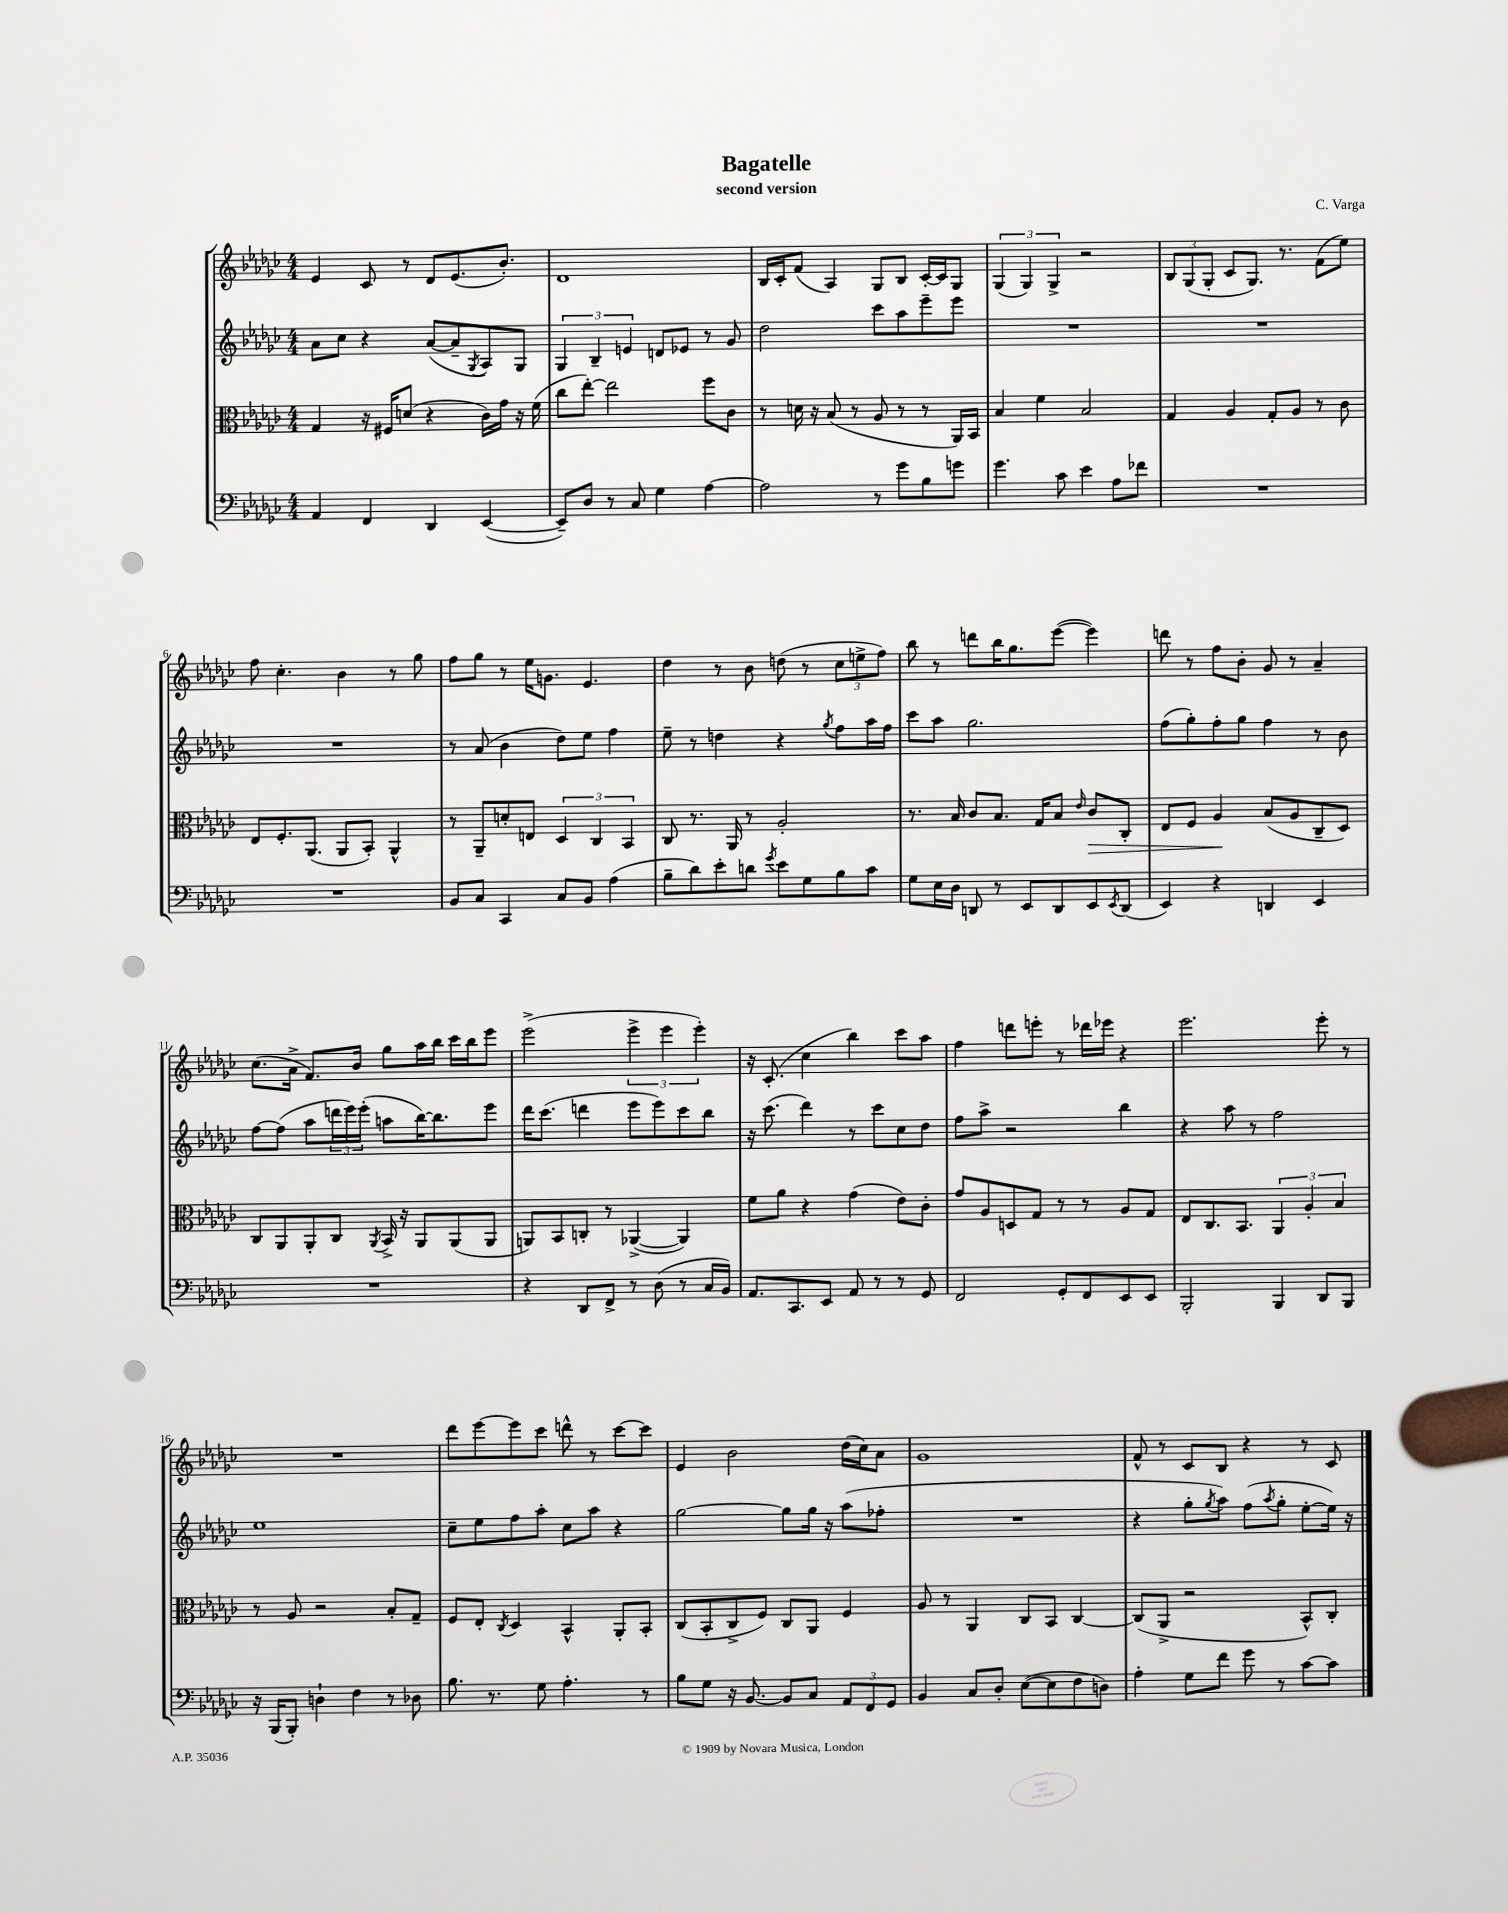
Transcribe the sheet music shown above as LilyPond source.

\header { title = "Bagatelle" composer = "C. Varga" subtitle = "second version" }
<<
\new StaffGroup <<
\new Staff = "s0" {
    \clef treble \key ges \major \numericTimeSignature \time 4/4
    ees'4 ces'8 r8 des'8 ees'8.( bes'8.-.) |
    des'1 |
    bes16 ces'16-. f'8( aes4) ges8 bes8 ces'16~-. ces'16 ges8 |
    \tuplet 3/2 { ges4( ges4) ges4-> } r2 |
    \tuplet 3/2 { bes8 ges8( ges8-. } ces'8 ges8.) r8. f'8( ees''8) |
    f''8 ces''4.-. bes'4 r8 ges''8 |
    f''8 ges''8 r8 ees''16 g'8. ees'4. |
    des''4 r8 bes'8 d''8( r8 \tuplet 3/2 { ces''8 e''8-> f''8) } |
    bes''8 r8 d'''8 bes''16 ges''8. ees'''8~( ees'''4) |
    d'''8 r8 f''8 bes'8-. ges'8 r8 aes'4-- |
    ces''8.( aes'16-> f'8.) bes'16 ges''8 aes''16 bes''16 ces'''16 bes''16 ees'''8 |
    ees'''2->( \tuplet 3/2 { ees'''4-> ees'''4 ees'''4-.) } |
    r16 ces'8.-.( ces''4 bes''4) ces'''8 aes''8 |
    f''4 d'''8 e'''8-. r8 des'''16 ees'''16 r4 |
    ees'''2. ees'''8-. r8 |
    R1 |
    des'''8 ees'''8~ ees'''8 ces'''8 d'''8-^ r8 ces'''8~ ces'''8 |
    ees'4 bes'2 des''16( ces''16) aes'8 |
    ges'1 |
    f'8-^ r8 ces'8 bes8 r4 r8 ces'8 \bar "|." |
}
\new Staff = "s1" {
    \clef treble \key ges \major \numericTimeSignature \time 4/4
    aes'8 ces''8 r4 aes'8~( aes'8-- \acciaccatura { ges8 } aes8) ges8 |
    \tuplet 3/2 { ges4 bes4-- e'4 } d'8 ees'8 r8 ges'8 |
    des''2 ces'''8 aes''8 ees'''8-- ees'''8 |
    R1 |
    R1 |
    R1 |
    r8 aes'8( bes'4 des''8) ees''8 f''4 |
    ees''8-- r8 d''4 r4 \acciaccatura { ges''8 } f''8 aes''16 f''16 |
    ces'''8 aes''8 ges''2. |
    f''8( ges''8-.) f''8-. ges''8 f''4 r8 bes'8 |
    f''8~ f''8( aes''8 \tuplet 3/2 { d'''16 ees'''16) ees'''16-.( } a''8 bes''16~) bes''8. ees'''8 |
    des'''16 ces'''8.( d'''4 ees'''8 ees'''8) ces'''8 bes''8 |
    r16 ces'''8.( des'''4) r8 ces'''8 ces''8 des''8 |
    f''8 aes''8-> r2 bes''4 |
    r4 aes''8 r8 f''2 |
    ees''1 |
    ces''8-- ees''8 f''8 aes''8-. ces''8 aes''8 r4 |
    ges''2~ ges''8 ges''16 r16 aes''8( fes''8-. |
    R1 |
    r4 ges''8-. \acciaccatura { ges''8 } aes''8) f''8( \acciaccatura { aes''8 } ges''8-. ees''8~-. ees''16) r16 \bar "|." |
}
\new Staff = "s2" {
    \clef alto \key ges \major \numericTimeSignature \time 4/4
    ges4 r16 fis16 d'8( r4 ces'16) ges'16 r16 f'16( |
    ces''8 ees''8~-.) ees''2 f''8 ces'8 |
    r8 d'16 r16 bes8( r8 aes8 r8 r8 aes,16) bes,16 |
    bes4 f'4 bes2 |
    ges4 aes4 ges8-. aes8 r8 ces'8 |
    ees8 f8.-. aes,8.( aes,8 bes,8-.) aes,4-^ |
    r8 aes,8-- d'8-. e8 \tuplet 3/2 { des4 ces4 bes,4 } |
    ces8 r8. aes,16 r8 aes2-. |
    r8. bes16 ces'8 bes8. ges16 bes8 \grace { ees'16 } ces'8\> ces8-. |
    ees8 f8 aes4\! bes8( aes8 ces8-- des8) |
    ces8 aes,8 aes,8-. ces8 \acciaccatura { aes,8 } bes,16-> r16 aes,8 aes,8( aes,8 |
    a,8) bes,8 c8-. r8 aes,4~->( aes,4) |
    f'8 aes'8 r4 ges'4( ees'8) ces'8-. |
    ges'8 aes8 d8 ges8 r8 r8 aes8 ges8 |
    ees8 ces8. bes,8. \tuplet 3/2 { aes,4 aes4-. bes4 } |
    r8 aes8 r2 bes8-. ges8-- |
    f8 ees8-. \acciaccatura { ces8 } des4 bes,4-^ aes,8-. bes,8-. |
    ces8( bes,8-. ces8-> f8) ces8 aes,8 f4 |
    aes8 r8 aes,4 ces8 bes,8 ces4~ |
    ces8( aes,8-> r2 bes,8-^) ces8-. \bar "|." |
}
\new Staff = "s3" {
    \clef bass \key ges \major \numericTimeSignature \time 4/4
    aes,4 f,4 des,4 ees,4~( |
    ees,8--) des8 r8 ces8 ges4 aes4~ |
    aes2 r8 ges'8 bes8 g'8 |
    ges'4. ces'8 ees'4 aes8 fes'8 |
    R1 |
    R1 |
    bes,8 ces8 ces,4 ces8 bes,8 aes4( |
    bes8-- des'8) ees'8-. d'8 \acciaccatura { ges'8 } ees'8 ges8 bes8 ces'8 |
    ges8 ees16 des16 d,8 r8 ees,8 d,8 ees,8 \acciaccatura { ees,8 } d,8( |
    ees,4) r4 d,4 ees,4 |
    R1 |
    r4 des,8 f,8-> r8 des8( r8 ces16 bes,16) |
    aes,8. ces,8. ees,8 aes,8 r8 r8 ges,8 |
    f,2 ges,8-. f,8 ees,8 ees,8 |
    bes,,2-. bes,,4 des,8 bes,,8 |
    r16 bes,,16( bes,,8-.) d4-! f4 r8 des8 |
    bes8. r8. ges8 aes4.-. r8 |
    bes8 ges8 r16 bes,8.~ bes,8 ces8 \tuplet 3/2 { aes,8 f,8 ges,8 } |
    bes,4 ces8 des8-. ees8~( ees8 f8 d8) |
    aes4-. ges8 f'8 ges'8 r8 ces'8~ ces'8 \bar "|." |
}
>>
>>
